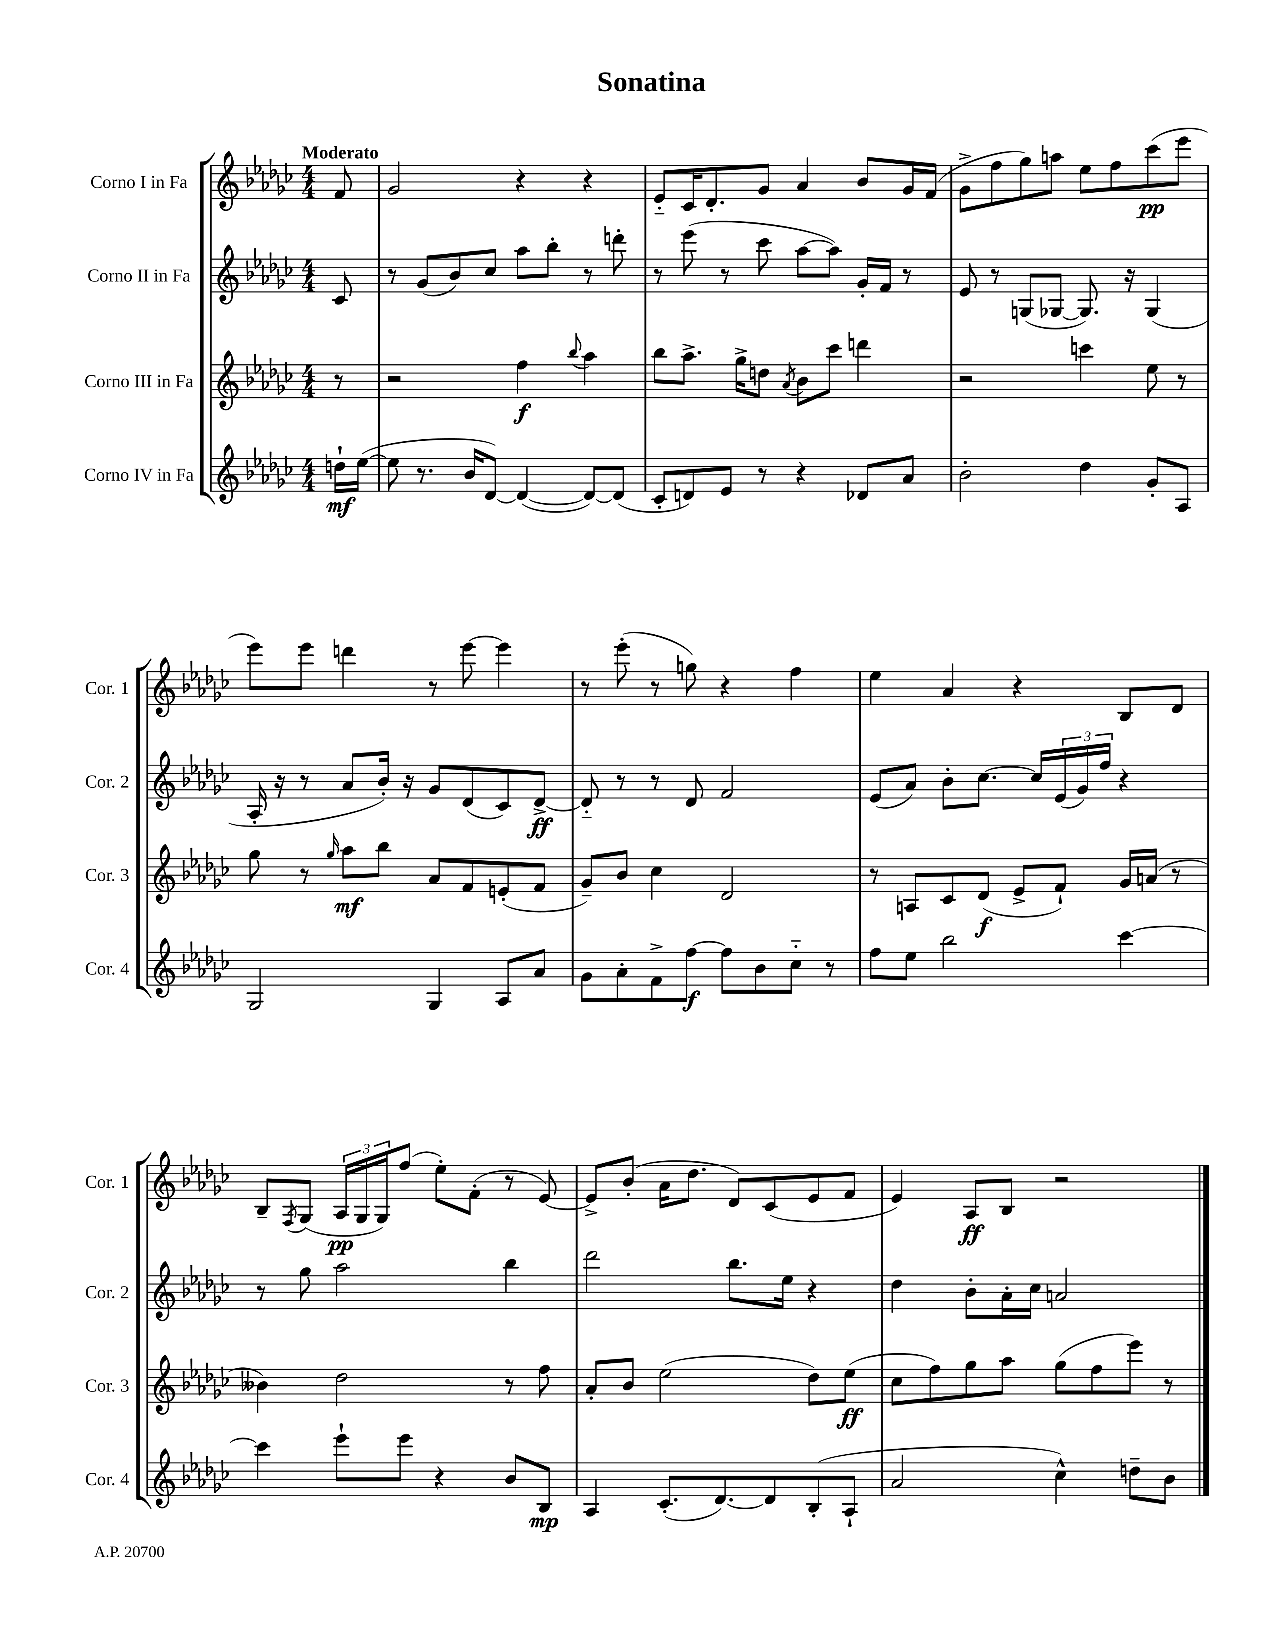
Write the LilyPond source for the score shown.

\header { title = "Sonatina" }
<<
\new StaffGroup <<
\new Staff = "s0" \with { instrumentName = "Corno I in Fa" shortInstrumentName = "Cor. 1" } {
    \clef treble \key ges \major \numericTimeSignature \time 4/4 \partial 8 \tempo "Moderato"
    f'8 |
    ges'2 r4 r4 |
    ees'8-_ ces'16 des'8.-. ges'8 aes'4 bes'8 ges'16 f'16( |
    ges'8-> f''8 ges''8) a''8 ees''8 f''8 ces'''8\pp( ees'''8 |
    ees'''8) ees'''8 d'''4 r8 ees'''8~ ees'''4 |
    r8 ees'''8-.( r8 g''8) r4 f''4 |
    ees''4 aes'4 r4 bes8 des'8 |
    bes8-- \acciaccatura { f8 } ges8( \tuplet 3/2 { aes16\pp ges16 ges16) } f''8( ees''8-.) f'8-.( r8 ees'8~) |
    ees'8-> bes'8-.( aes'16 des''8. des'8) ces'8( ees'8 f'8 |
    ees'4) aes8\ff bes8 r2 \bar "|." |
}
\new Staff = "s1" \with { instrumentName = "Corno II in Fa" shortInstrumentName = "Cor. 2" } {
    \clef treble \key ges \major \numericTimeSignature \time 4/4 \partial 8
    ces'8 |
    r8 ges'8( bes'8) ces''8 aes''8 bes''8-. r8 d'''8-. |
    r8 ees'''8( r8 ces'''8 aes''8~ aes''8) ges'16-. f'16 r8 |
    ees'8 r8 g8( ges8~ ges8.) r16 ges4( |
    aes16-. r16 r8 aes'8 bes'16-.) r16 ges'8 des'8( ces'8) des'8~->\ff |
    des'8-_ r8 r8 des'8 f'2 |
    ees'8( aes'8) bes'8-. ces''8.~ ces''16 \tuplet 3/2 { ees'16( ges'16) f''16 } r4 |
    r8 ges''8 aes''2 bes''4 |
    des'''2 bes''8. ees''16 r4 |
    des''4 bes'8-. aes'16-. ces''16 a'2 \bar "|." |
}
\new Staff = "s2" \with { instrumentName = "Corno III in Fa" shortInstrumentName = "Cor. 3" } {
    \clef treble \key ges \major \numericTimeSignature \time 4/4 \partial 8
    r8 |
    r2 f''4\f \appoggiatura { bes''8 } aes''4 |
    bes''8 aes''8.-> ges''16-> d''8 \acciaccatura { aes'8 } bes'8 ces'''8 d'''4 |
    r2 c'''4 ees''8 r8 |
    ges''8 r8 \grace { ges''16 } aes''8\mf bes''8 aes'8 f'8 e'8-.( f'8 |
    ges'8--) bes'8 ces''4 des'2 |
    r8 a8 ces'8 des'8\f( ees'8-> f'8-!) ges'16 a'16( r8 |
    beses'4) des''2 r8 f''8 |
    aes'8-. bes'8 ees''2( des''8) ees''8\ff( |
    ces''8 f''8) ges''8 aes''8 ges''8( f''8 ees'''8) r8 \bar "|." |
}
\new Staff = "s3" \with { instrumentName = "Corno IV in Fa" shortInstrumentName = "Cor. 4" } {
    \clef treble \key ges \major \numericTimeSignature \time 4/4 \partial 8
    d''16-!\mf ees''16~( |
    ees''8 r8. bes'16 des'8~) des'4~( des'8~) des'8( |
    ces'8-. d'8) ees'8 r8 r4 des'8 aes'8 |
    bes'2-. des''4 ges'8-. aes8 |
    ges2 ges4 aes8 aes'8 |
    ges'8 aes'8-. f'8-> f''8~\f f''8 bes'8 ces''8-_ r8 |
    f''8 ees''8 bes''2 ces'''4~ |
    ces'''4 ees'''8-! ees'''8 r4 bes'8 bes8\mp |
    aes4 ces'8.-.( des'8.~) des'8 bes8-.( aes8-! |
    aes'2 ces''4-^) d''8-- bes'8 \bar "|." |
}
>>
>>
\layout { \context { \Score \remove "Bar_number_engraver" } }
